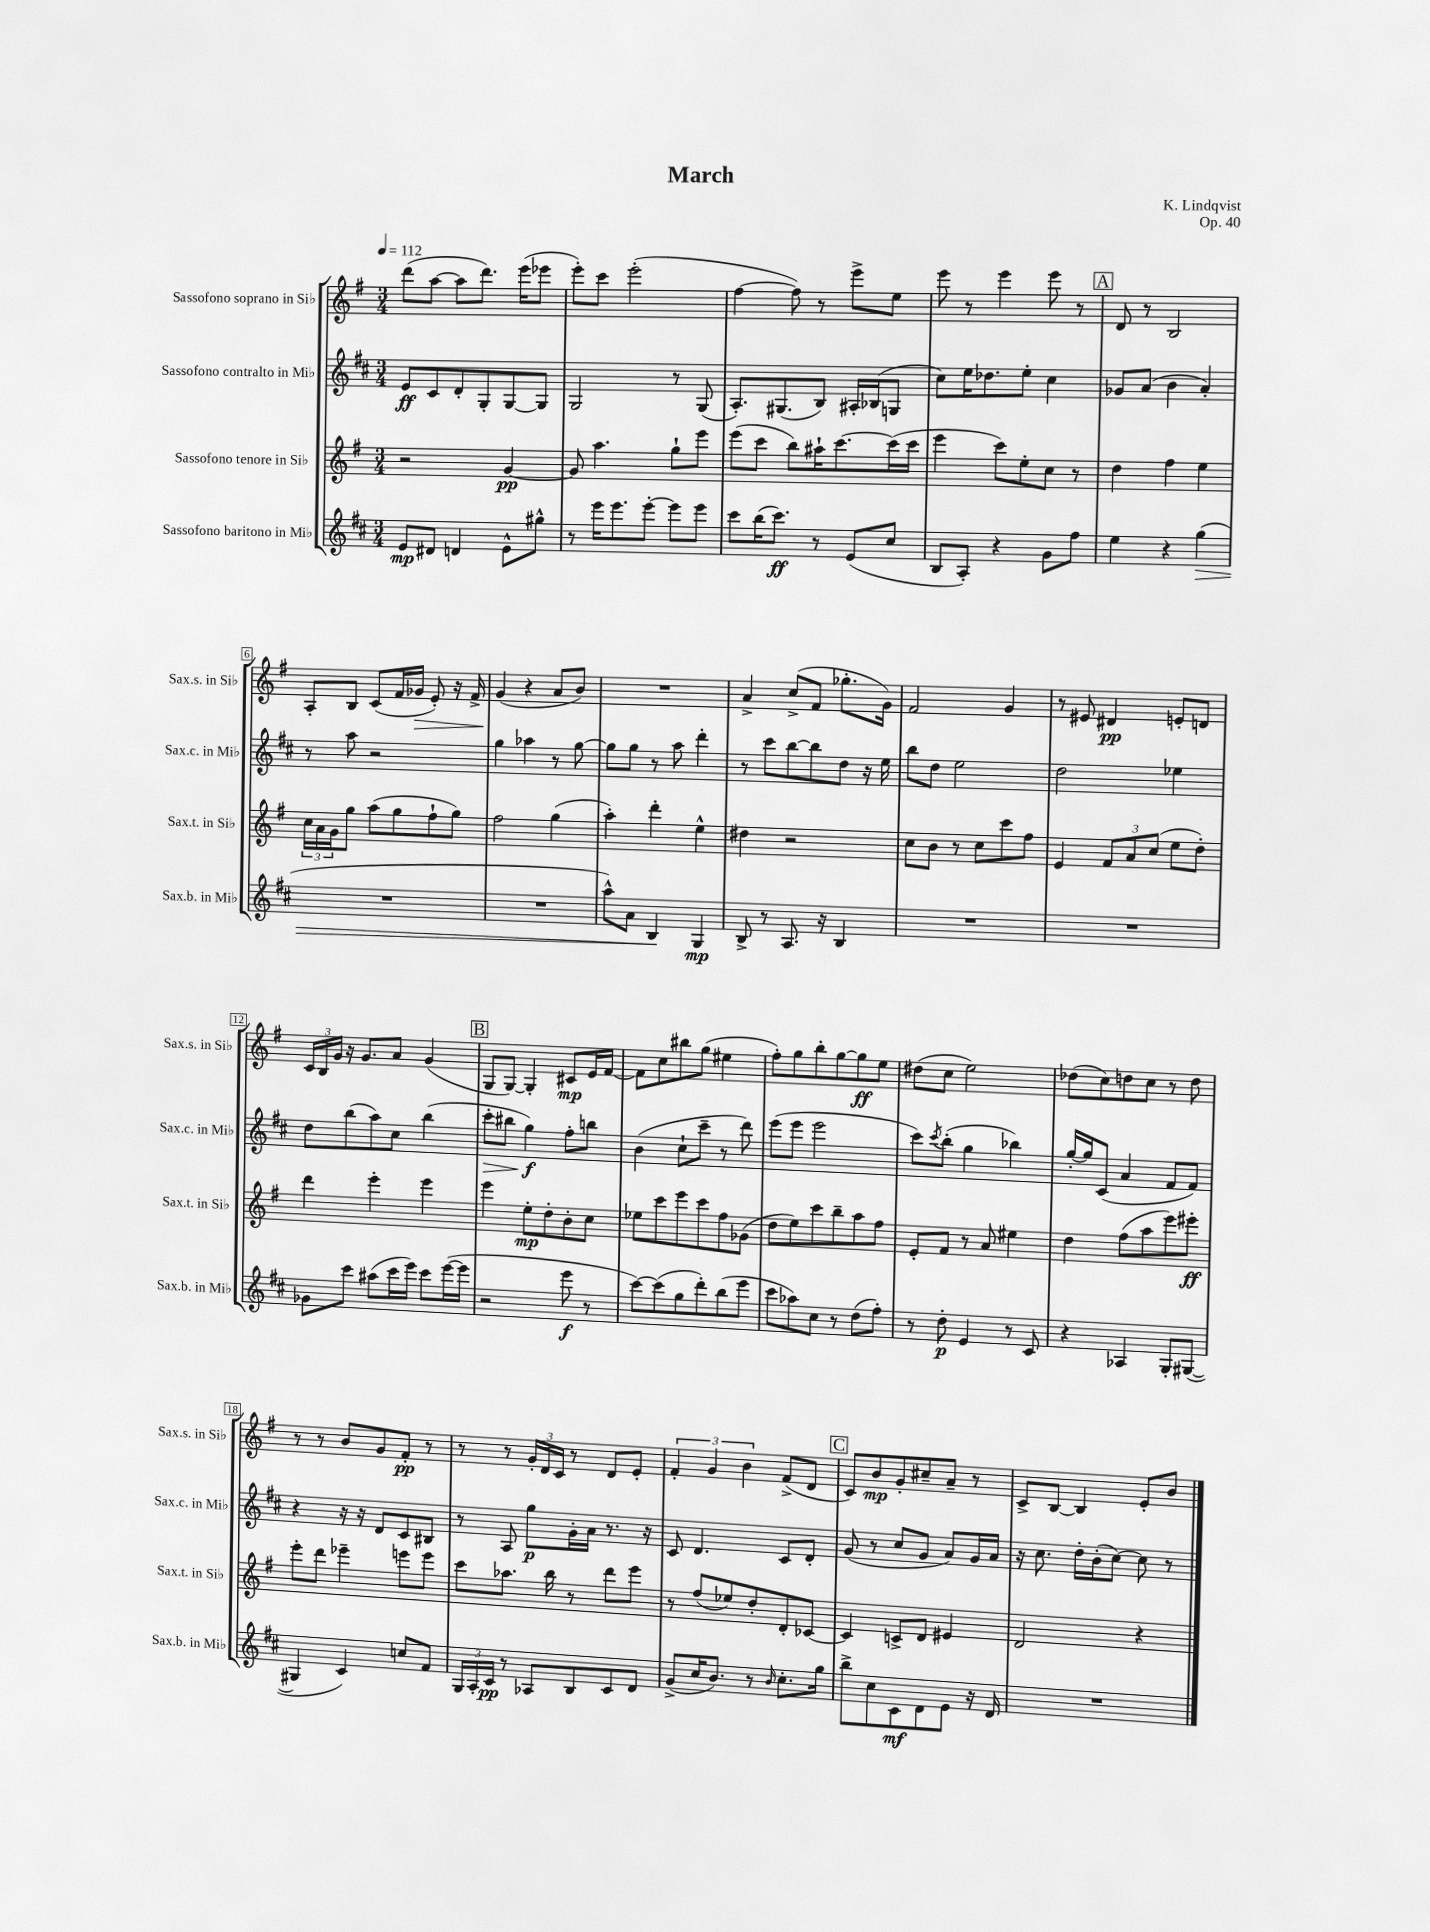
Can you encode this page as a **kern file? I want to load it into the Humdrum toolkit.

**kern	**dynam	**kern	**dynam	**kern	**dynam	**kern	**dynam
*part4	*part4	*part3	*part3	*part2	*part2	*part1	*part1
*staff4	*staff4	*staff3	*staff3	*staff2	*staff2	*staff1	*staff1
*I"Sassofono baritono in Mi♭	*	*I"Sassofono tenore in Si♭	*	*I"Sassofono contralto in Mi♭	*	*I"Sassofono soprano in Si♭	*
*I'Sax.b. in Mi♭	*	*I'Sax.t. in Si♭	*	*I'Sax.c. in Mi♭	*	*I'Sax.s. in Si♭	*
*clefG2	*	*clefG2	*	*clefG2	*	*clefG2	*
*k[f#c#]	*	*k[f#]	*	*k[f#c#]	*	*k[f#]	*
*M3/4	*	*M3/4	*	*M3/4	*	*M3/4	*
*MM112	*	*MM112	*	*MM112	*	*MM112	*
=1	=1	=1	=1	=1	=1	=1	=1
8e/L	mp	2r	.	8e/L	ff	(8ddd\L	.
8d#X/J	.	.	.	8c#/	.	[8aa\J	.
4dn/	.	.	.	8d'/	.	8aa\L]	.
.	.	.	.	8G'/	.	8.ddd\J)	.
8e^^\L	.	[4g/	pp	[8G/	.	.	.
.	.	.	.	.	.	(16eee\KL	.
8gg#X^^\J	.	.	.	8G/J]	.	8eee-X\J	.
=2	=2	=2	=2	=2	=2	=2	=2
8r	.	8g/]	.	2G/	.	8eee'\L)	.
16eee\KL	.	4.aa\	.	.	.	8ccc\J	.
8.eee\	.	.	.	.	.	.	.
.	.	.	.	.	.	(2eee'\	.
[8eee'\J	.	.	.	.	.	.	.
8eee\L]	.	8gg`\L	.	8r	.	.	.
8eee\J	.	8eee\J	.	(8G/	.	.	.
=3	=3	=3	=3	=3	=3	=3	=3
8ccc#\L	.	(8eee\L	.	8.A'/L)	.	[4ff#\	.
(16bb\K	.	8ccc\J	.	.	.	.	.
8.ccc#\J)	ff	.	.	(8.G#X/	.	.	.
.	.	8bb\L)	.	.	.	8ff#\])	.
8r	.	16aa#X`\K	.	8B/J)	.	8r	.
.	.	[8.ccc\	.	.	.	.	.
(8e/L	.	.	.	16A#X'/LL	.	8eee^\L	.
.	.	.	.	(16B-X/J	.	.	.
8cc#/J	.	(16ccc\L]	.	8Gn/J	.	8ee\J	.
.	.	16ccc\JJ	.	.	.	.	.
=4	=4	=4	=4	=4	=4	=4	=4
8B/L	.	4eee\	.	8cc#\L)	.	8eee\	.
8A'/J)	.	.	.	16ee\K	.	8r	.
.	.	.	.	8.dd-X\	.	.	.
4r	.	8ccc\L)	.	.	.	4eee\	.
.	.	8ee'\	.	8ee'\J	.	.	.
8g\L	.	8cc\J	.	4cc#\	.	8eee\	.
8ff#\J	.	8r	.	.	.	8r	.
!!LO:REH:place=s1:t=A
=5	=5	=5	=5	=5	=5	=5	=5
4ee\	.	4dd\	.	8g-X/L	.	8d/	.
.	.	.	.	(8a/J	.	8r	.
4r	.	4ff#\	.	4b\	.	2B/	.
!	!LO:HP:b	!	!	!	!	!	!
(4gg\	>	4ee\	.	4a'/)	.	.	.
!!LO:LB:g=z
=6	=6	=6	=6	=6	=6	=6	=6
2.r	.	24cc\LL	.	8r	.	8A'/L	.
.	.	24a\	.	.	.	.	.
.	.	24g\J	.	.	.	.	.
.	.	8gg\J	.	8aa\	.	8B/J	.
.	.	(8aa\L	.	2r	.	(8c/L	.
.	.	8gg\	.	.	.	16f#/L	.
!	!	!	!	!	!	!	!LO:HP:b
.	.	.	.	.	.	16g-X/JJ	>
.	.	8ff#`\	.	.	.	8e'/)	.
.	.	8gg\J)	.	.	.	16r	.
.	.	.	.	.	.	16f#^/	.
=7	=7	=7	=7	=7	=7	=7	=7
2.r	.	2ff#\	.	4gg\	.	(4g/	.
.	.	.	.	4aa-X\	.	4r	]
.	.	(4gg\	.	8r	.	8a/L	.
.	.	.	.	[8gg\	.	8b/J)	.
=8	=8	=8	=8	=8	=8	=8	=8
8aa^^\L)	.	4aa'\)	.	8gg\L]	.	2.r	.
8a\J	.	.	.	8gg\J	.	.	.
4B/	.	4ddd'\	.	8r	.	.	.
.	.	.	.	8aa\	.	.	.
4G/	] mp	4ee^^\	.	4ddd'\	.	.	.
=9	=9	=9	=9	=9	=9	=9	=9
8B^/	.	4dd#X\	.	8r	.	4a^/	.
8r	.	.	.	8ccc#\L	.	.	.
8.A/	.	2r	.	[8bb\	.	(8cc^/L	.
.	.	.	.	8bb\]	.	8f#/J	.
16r	.	.	.	.	.	.	.
4B/	.	.	.	8dd\J	.	8.gg-X'\L	.
.	.	.	.	16r	.	.	.
.	.	.	.	16ee\	.	16g\Jk)	.
=10	=10	=10	=10	=10	=10	=10	=10
2.r	.	8cc\L	.	8bb\L	.	2f#/	.
.	.	8b\J	.	8dd\J	.	.	.
.	.	8r	.	2ee\	.	.	.
.	.	8cc\L	.	.	.	.	.
.	.	8ccc\	.	.	.	4g/	.
.	.	8ff#\J	.	.	.	.	.
=11	=11	=11	=11	=11	=11	=11	=11
2.r	.	4e/	.	2dd\	.	8r	.
.	.	.	.	.	.	8e#X/	.
.	.	12f#/L	.	.	.	4d#X/	pp
.	.	12a/	.	.	.	.	.
.	.	(12cc/J	.	.	.	.	.
.	.	8ee\L	.	4ee-X\	.	8en'/L	.
.	.	8dd'\J)	.	.	.	8dn/J	.
!!LO:LB:g=z
=12	=12	=12	=12	=12	=12	=12	=12
8g-X\L	.	4ddd\	.	8dd\L	.	24c/LL	.
.	.	.	.	.	.	24B/	.
.	.	.	.	.	.	24g/JJ	.
8ccc#\J	.	.	.	(8bb\	.	16r	.
.	.	.	.	.	.	8.g/L	.
(8aa#X\L	.	4eee'\	.	8aa\)	.	.	.
16ccc#\L	.	.	.	8cc#\J	.	8a/J	.
16eee\JJ)	.	.	.	.	.	.	.
8ccc#\L	.	4eee\	.	(4bb\	.	(4g/	.
([16eee\L	.	.	.	.	.	.	.
16eee\JJ]	.	.	.	.	.	.	.
!!LO:REH:place=s1:t=B
=13	=13	=13	=13	=13	=13	=13	=13
!	!	!	!	!	!LO:HP:b	!	!
2r	.	4eee\	.	8ccc#'\L	>	8G/L	.
.	.	.	.	8bb#X\J	.	[8G/J)	.
.	.	8ee'\L	mp	4gg\)	f	4G'/]	.
.	.	8dd'\	.	.	.	.	.
8eee\	f	8b'\	.	8ff#'\L	]	8c#X/L	mp
8r	.	8cc\J	.	8bbn\J	.	16e/L	.
.	.	.	.	.	.	[16f#/JJ	.
=14	=14	=14	=14	=14	=14	=14	=14
[8ccc#\L)	.	8ee-X\L	.	(4b\	.	8f#\L]	.
(8ccc#\]	.	8ccc\	.	.	.	8cc\	.
8gg\	.	8eee\	.	8cc#`\L	.	8bb#X\	.
8ddd'\)	.	8ccc\	.	8ccc#~\J	.	(8gg\J	.
(8bb\	.	8ff#\	.	8r	.	4ee#X\	.
8eee\J	.	(8g-X\J	.	8ddd\)	.	.	.
=15	=15	=15	=15	=15	=15	=15	=15
8ccc#\L	.	8dd\L	.	(8eee\L	.	8ff#'\L)	.
8aa-X\)	.	8ee\)	.	8eee\J	.	8gg\	.
8cc#\J	.	8ccc\	.	2eee\	.	8bb'\	.
8r	.	8bb~\	.	.	.	[8gg\	.
(8dd\L	.	8aa\	.	.	.	8gg\]	ff
8ff#'\J)	.	8ff#\J	.	.	.	8ee\J	.
=16	=16	=16	=16	=16	=16	=16	=16
8r	.	8e'/L	.	8ccc#\L)	.	(8dd#X\L	.
.	.	.	.	8qccc#/	.	.	.
8dd'\	p	8f#/J	.	(8bb'\J	.	8cc\J	.
4e/	.	8r	.	4gg\	.	2ee\)	.
.	.	8a/	.	.	.	.	.
8r	.	4ee#X\	.	4bb-X\)	.	.	.
8c#/	.	.	.	.	.	.	.
=17	=17	=17	=17	=17	=17	=17	=17
4r	.	4dd\	.	[16gg'/LL	.	(8dd-X\L	.
.	.	.	.	16gg/J]	.	.	.
.	.	.	.	(8c#/J	.	8cc\)	.
4A-X/	.	(8ff#\L	.	4a/	.	8ddn\	.
.	.	8aa\	.	.	.	8cc\J	.
8G'/L	.	8eee\)	.	8f#/L	.	8r	.
([8G#X/J	.	8eee#X'\J	ff	8f#/J)	.	8dd\	.
!!LO:LB:g=z
=18	=18	=18	=18	=18	=18	=18	=18
4G#X/]	.	8eee'\L	.	4r	.	8r	.
.	.	8ddd\J	.	.	.	8r	.
4c#/)	.	4eee-X~\	.	16r	.	8b/L	.
.	.	.	.	16r	.	.	.
.	.	.	.	8d/L	.	8g/	.
8ccn/L	.	8eeen\L	.	8c#/	.	8f#'/J	pp
8f#/J	.	8eee\J	.	8B#X/J	.	8r	.
=19	=19	=19	=19	=19	=19	=19	=19
24G/LL	.	8ccc\L	.	8r	.	8r	.
24A'/	.	.	.	.	.	.	.
24c#/JJ	pp	.	.	.	.	.	.
8r	.	8.aa-X\J	.	8A/	.	8r	.
8A-X/L	.	.	.	8gg\L	p	24g'/LL	.
.	.	.	.	.	.	24d/	.
.	.	16bb\	.	.	.	.	.
.	.	.	.	.	.	24c/JJ	.
8B/	.	8r	.	16g'\L	.	8r	.
.	.	.	.	16a\JJ	.	.	.
8c#/	.	8ddd\L	.	8.r	.	8d/L	.
8d/J	.	8eee\J	.	.	.	8e'/J	.
.	.	.	.	16r	.	.	.
=20	=20	=20	=20	=20	=20	=20	=20
(8g^/L	.	8r	.	8c#/	.	6f#'/	.
16cc#/K	.	(8ff#/L	.	4.d/	.	.	.
.	.	.	.	.	.	6g/	.
8.b/J)	.	.	.	.	.	.	.
.	.	8ee-X/)	.	.	.	.	.
.	.	.	.	.	.	6b\	.
8r	.	8dd'/	.	.	.	.	.
16qqb/	.	.	.	.	.	.	.
8.cc#'\L	.	8d'/	.	8c#/L	.	(8f#^/L	.
.	.	[8c-X/J	.	8d'/J	.	8d/J	.
16gg\Jk	.	.	.	.	.	.	.
!!LO:REH:place=s1:t=C
=21	=21	=21	=21	=21	=21	=21	=21
8bb^\L	.	4c-/]	.	(8g/	.	8c/L)	.
8cc#\	.	.	.	8r	.	8b/	mp
8c#\	mf	8cn^/L	.	8cc#/L	.	8g'/	.
8d\	.	8d/J	.	8g/J	.	8cc#X~/	.
8e\J	.	4e#X/	.	8a/L)	.	8a~/J	.
16r	.	.	.	16g/L	.	8r	.
16d/	.	.	.	16a/JJ	.	.	.
=22	=22	=22	=22	=22	=22	=22	=22
2.r	.	2d/	.	16r	.	8c^/L	.
.	.	.	.	8.cc#\	.	.	.
.	.	.	.	.	.	[8B/J	.
.	.	.	.	16dd'\LL	.	4B/]	.
.	.	.	.	(16b'\J	.	.	.
.	.	.	.	[8cc#\J)	.	.	.
.	.	4r	.	8cc#\]	.	8e'/L	.
.	.	.	.	8r	.	8b/J	.
==	==	==	==	==	==	==	==
*-	*-	*-	*-	*-	*-	*-	*-
